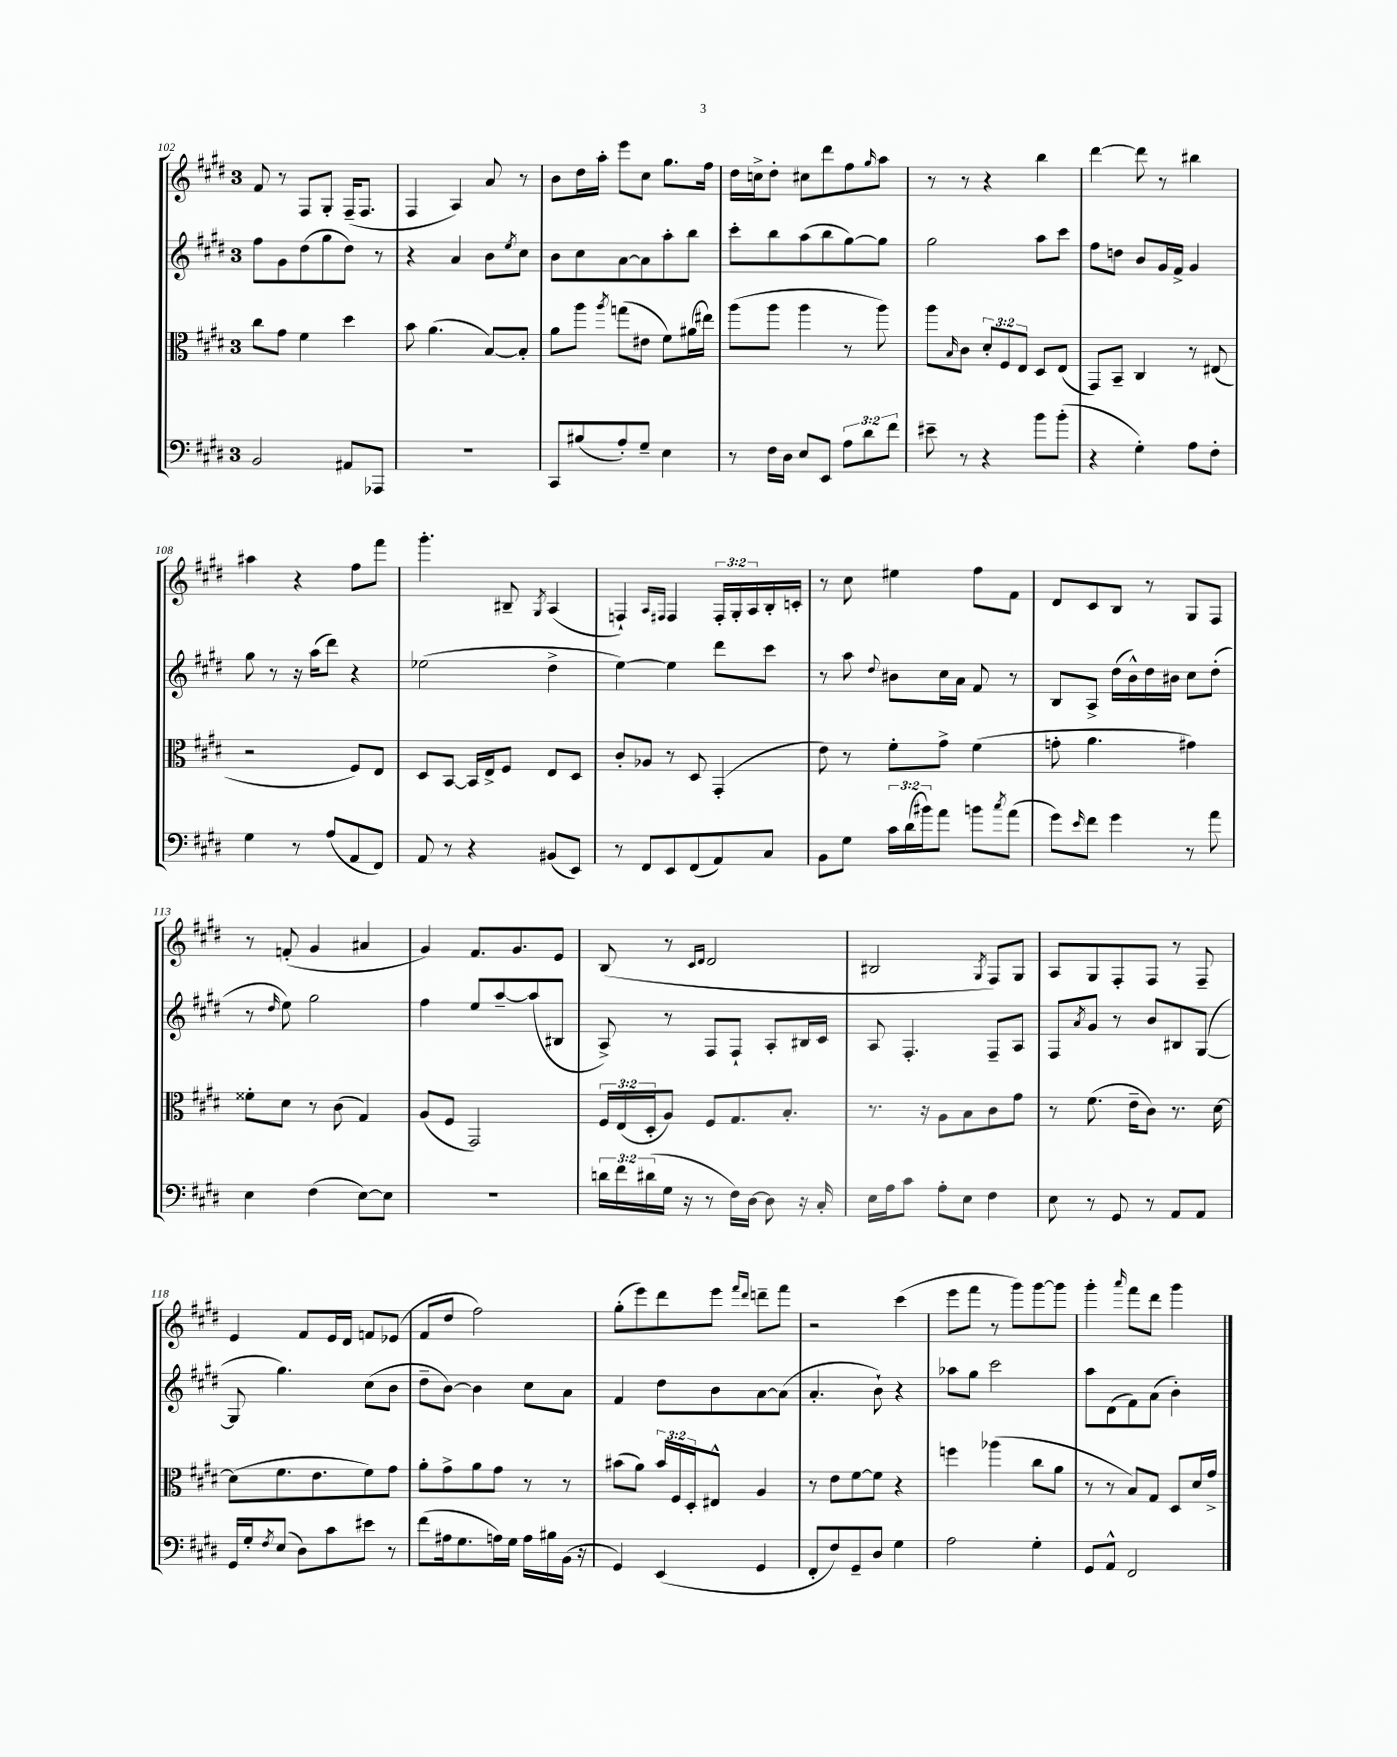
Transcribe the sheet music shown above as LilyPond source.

<<
\new StaffGroup <<
\new Staff = "s0" {
    \clef treble \key e \major \once \override Staff.TimeSignature.style = #'single-digit \time 3/4 \override Staff.TupletNumber.text = #tuplet-number::calc-fraction-text
    fis'8 r8 fis8 gis8-. fis16--( fis8. |
    fis4 a4) a'8 r8 |
    b'8 dis''16 a''16-. e'''8 cis''8 gis''8. fis''16 |
    dis''16 c''16-> dis''8-. cis''8 dis'''8 fis''8 \grace { gis''16 } a''8 |
    r8 r8 r4 b''4 |
    dis'''4~ dis'''8 r8 bis''4 |
    ais''4 r4 fis''8 fis'''8 |
    gis'''4.-. bis8-- \acciaccatura { gis8 } a4( |
    f4-!) \grace { a16 fis16 } fis4 \tuplet 3/2 { fis16-. gis16-. a16 } b16-. c'16-. |
    r8 cis''8 eis''4 fis''8 fis'8 |
    dis'8 cis'8 b8 r8 gis8 fis8 |
    r8 f'8-.( gis'4 ais'4 |
    gis'4) fis'8. gis'8. e'8 |
    b8( r8 \grace { cis'16 dis'16 } dis'2 |
    bis2 \acciaccatura { gis8 } fis8) gis8 |
    a8 gis8 fis8-. fis8 r8 fis8-- |
    e'4 fis'8 e'16 dis'16 f'8 ees'8( |
    fis'8 dis''8 fis''2) |
    gis''8-.( e'''8) dis'''8 e'''8 \grace { fis'''16 dis'''16 } d'''8-- fis'''8 |
    r2 cis'''4( |
    e'''8 fis'''8 r8 gis'''8) gis'''8~ gis'''8 |
    gis'''4-. \grace { a'''16 } fis'''8 dis'''8 gis'''4 \bar "|." |
}
\new Staff = "s1" {
    \clef treble \key e \major \once \override Staff.TimeSignature.style = #'single-digit \time 3/4
    fis''8 gis'8 dis''8( gis''8 dis''8) r8 |
    r4 a'4 b'8 \acciaccatura { e''8 } cis''8 |
    b'8 cis''8 a'8~ a'8 a''8-. b''8 |
    cis'''8-. b''8 a''8( b''8 gis''8~) gis''8 |
    gis''2 a''8 cis'''8 |
    fis''8 d''8 b'8 gis'16 fis'16-> gis'4 |
    gis''8 r8 r16 a''16( dis'''8) r4 |
    ees''2( dis''4-> |
    e''4~) e''4 dis'''8 cis'''8 |
    r8 a''8 \appoggiatura { dis''8 } bis'8 cis''16 a'16 fis'8 r8 |
    b8 a8-> dis''16( b'16-^) dis''16 bis'16 cis''8 dis''8-.( |
    r8 \grace { dis''16 } e''8) gis''2 |
    fis''4 e''8 a''8~-- a''8( bis8 |
    a8->) r8 fis8 fis8-! a8-. bis16 cis'16 |
    a8 fis4.-. fis8-- a8 |
    fis8 \acciaccatura { a'8 } gis'8 r8 b'8 bis8 gis8~( |
    gis8 gis''4.) cis''8( b'8 |
    dis''8-- b'8~) b'4 cis''8 a'8 |
    fis'4 dis''8 b'8 a'8~ a'8( |
    a'4.-. b'8-!) r4 |
    aes''8 gis''8 cis'''2 |
    a''8 dis'8( fis'8) a'8( b'4-.) \bar "|." |
}
\new Staff = "s2" {
    \clef alto \key e \major \once \override Staff.TimeSignature.style = #'single-digit \time 3/4 \override Staff.TupletNumber.text = #tuplet-number::calc-fraction-text
    cis''8 gis'8 fis'4 dis''4 |
    b'8 a'4.( b8~) b8-. |
    a'8 a''8 \acciaccatura { a''8 } g''8( eis'8 fis'8) ais'16( eis''16) |
    a''8( a''8 a''4 r8 a''8) |
    a''8 \grace { b16 } cis'8 \tuplet 3/2 { dis'8-. fis8 e8 } dis8 e8( |
    gis,8) b,8-- cis4 r8 eis8( |
    r2 fis8) e8 |
    dis8 b,8~ b,16 e16-> fis8 e8 dis8 |
    cis'8-. aes8 r8 dis8 gis,4-.( |
    e'8) r8 fis'8-. gis'8-> fis'4( |
    g'8-. a'4. gis'4) |
    fisis'8-. dis'8 r8 cis'8( gis4) |
    a8( fis8 gis,2) |
    \tuplet 3/2 { fis16 e16( dis16-. } a8) fis8 gis8. b8.-. |
    r8. r16 a8 b8 cis'8 gis'8 |
    r8 fis'8.( e'16-- cis'8) r8. dis'16~ |
    dis'8( fis'8. e'8. fis'8) gis'8 |
    a'8-. gis'8-> a'8 gis'8 r8 r8 |
    bis'8( a'8) \tuplet 3/2 { bis'16 fis16 dis16-. } eis8-^ a4 |
    r8 e'8 fis'8~ fis'8 r4 |
    f''4 aes''4( cis''8 a'8 |
    r8 r8 b8) gis8 dis8 dis'16 gis'16-> \bar "|." |
}
\new Staff = "s3" {
    \clef bass \key e \major \once \override Staff.TimeSignature.style = #'single-digit \time 3/4 \override Staff.TupletNumber.text = #tuplet-number::calc-fraction-text
    b,2 ais,8 aes,,8 |
    R2. |
    cis,8 bis8( a8-.) gis8-- e4 |
    r8 fis16 dis16 e8 e,8 \tuplet 3/2 { a8 dis'8 fis'8 } |
    eis'8-- r8 r4 b'8 b'8-.( |
    r4 gis4-.) a8 fis8-. |
    gis4 r8 a8( a,8 fis,8) |
    a,8 r8 r4 bis,8( e,8) |
    r8 fis,8 e,8 fis,8( a,8) cis8 |
    b,8 gis8 \tuplet 3/2 { cis'16 dis'16( bis'16) } a'8 b'8 \acciaccatura { cis''8 } a'8( |
    gis'8) \grace { e'16 } fis'8 gis'4 r8 a'8 |
    e4 fis4( e8~) e8 |
    R2. |
    \tuplet 3/2 { d'16 fis'16 dis'16( } gis16 r16 r8 fis16) dis16~ dis8 r16 cis16-. |
    e16 a16 cis'8 a8-. e8 fis4 |
    e8 r8 gis,8 r8 a,8 a,8 |
    gis,16 gis16-. \acciaccatura { fis8 } e8( dis8) cis'8 eis'8 r8 |
    fis'8( ais16 gis8. a16) gis16 a16 bis16 b,16( r16 |
    gis,4) e,4( gis,4 |
    fis,8-. fis8) gis,8-- dis8 gis4 |
    a2 gis4-. |
    gis,8 a,8-^ fis,2 \bar "|." |
}
>>
>>
\layout { \context { \Score currentBarNumber = #102 } }
